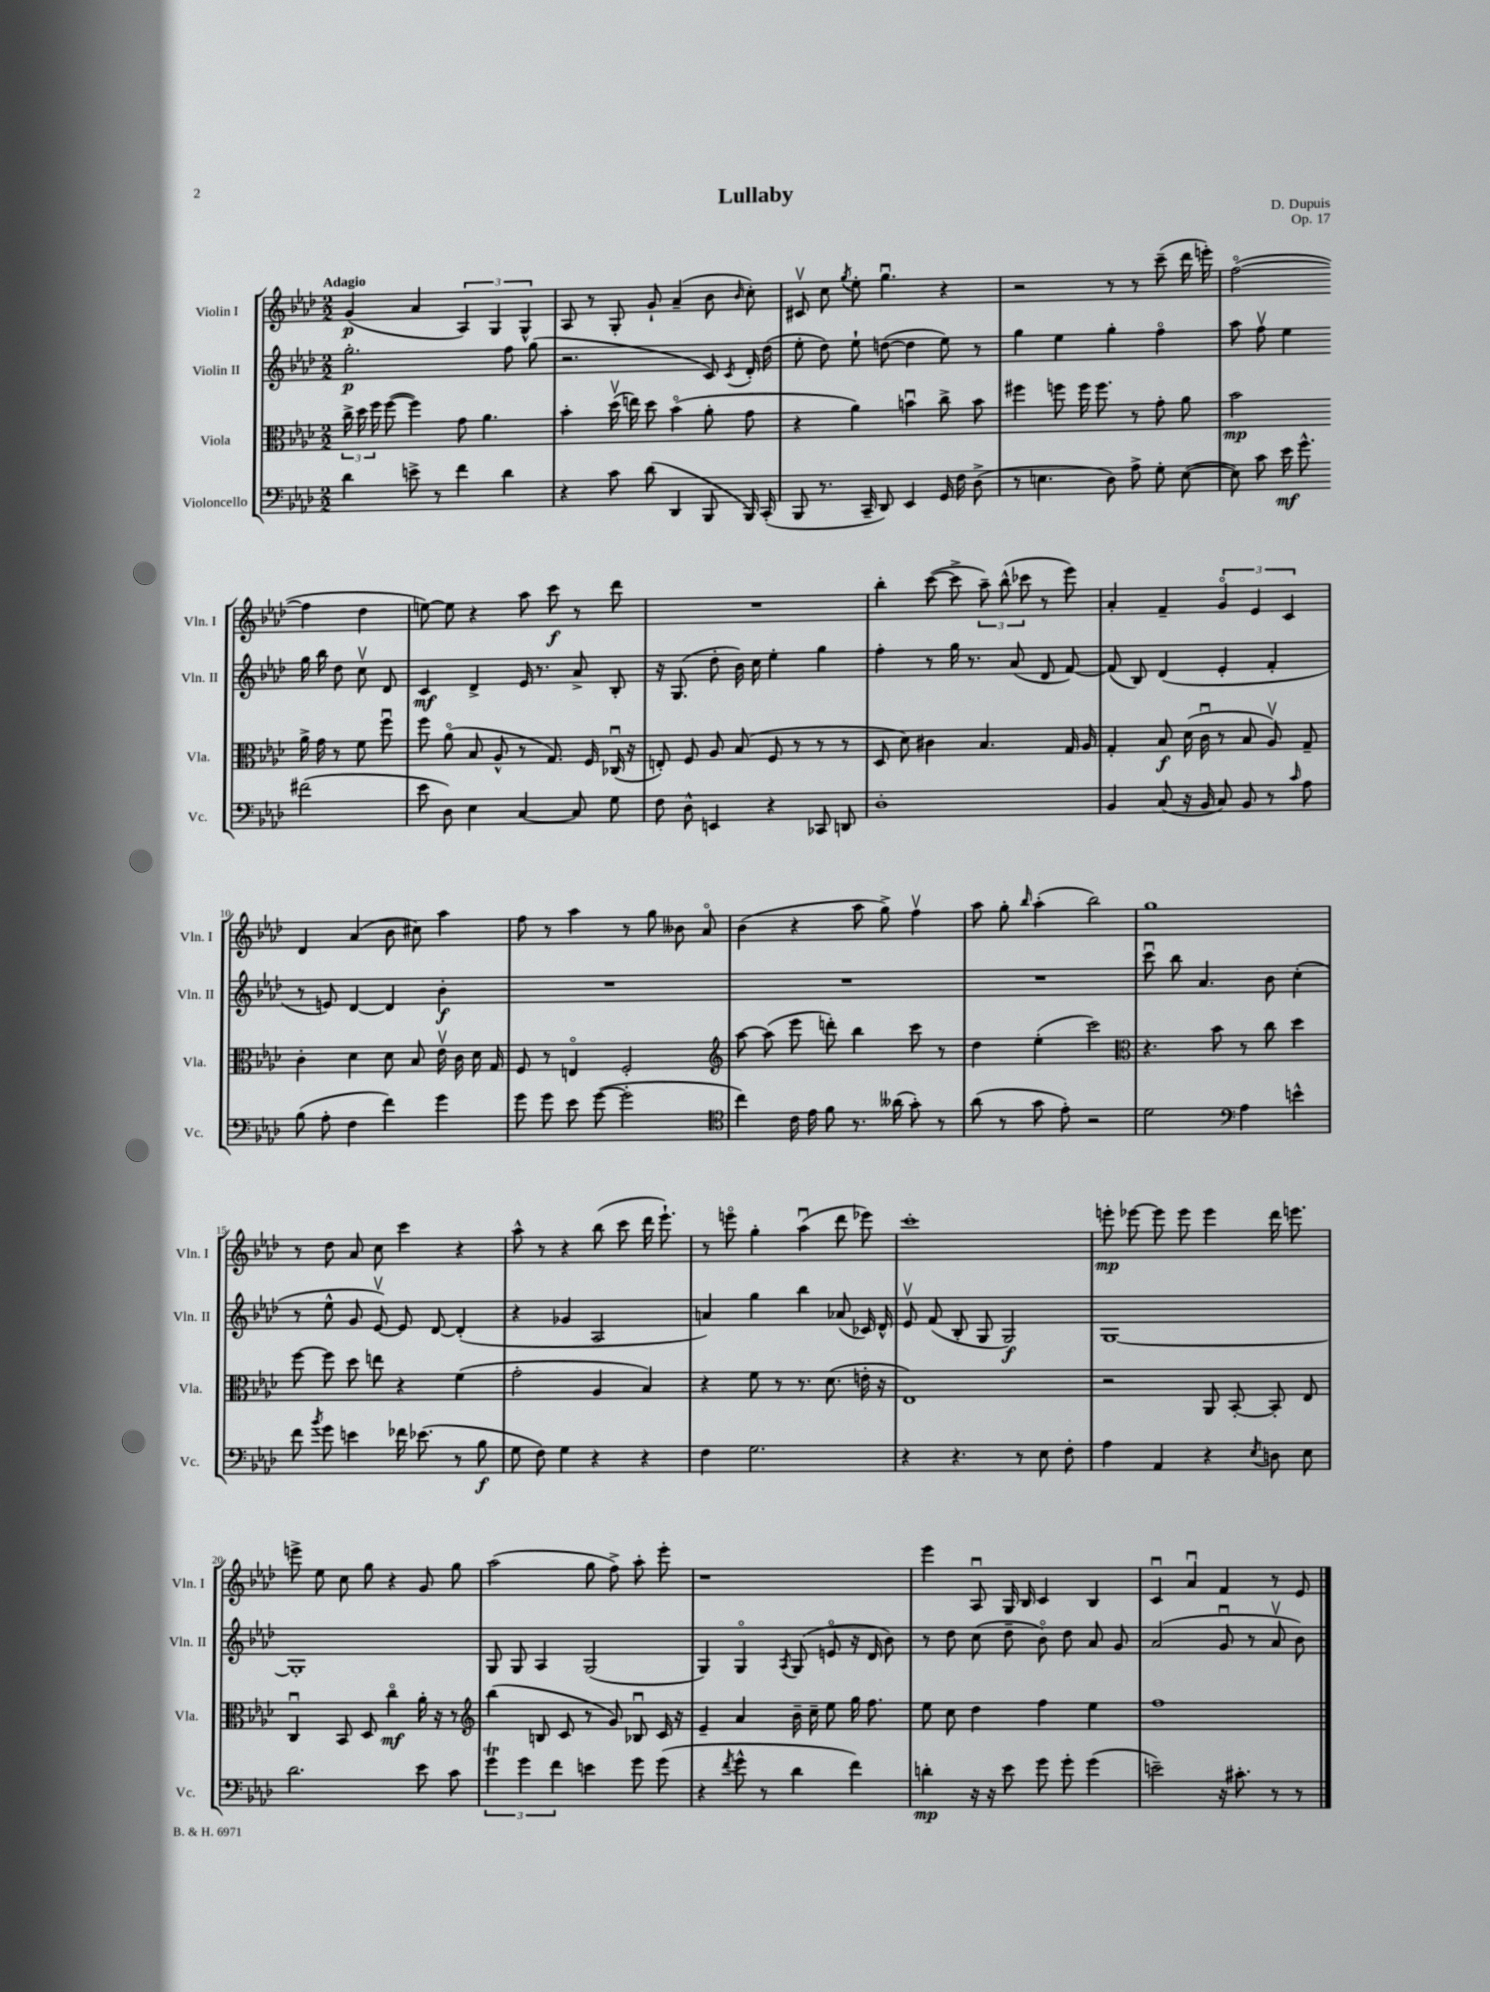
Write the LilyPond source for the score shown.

\header { title = "Lullaby" composer = "D. Dupuis" opus = "Op. 17" }
<<
\new StaffGroup <<
\new Staff = "s0" \with { instrumentName = "Violin I" shortInstrumentName = "Vln. I" } {
    \clef treble \key aes \major \numericTimeSignature \time 2/2 \tempo "Adagio"
    \autoBeamOff g'4\p( aes'4 \tuplet 3/2 { aes4) g4 g4-^ } |
    aes8 r8 g8-. g'8-! aes'4--( bes'8 \grace { bes'16 } c''8-.) |
    cis'8\upbow c''8 \acciaccatura { g''8 } ees''8-. g''4.\downbow r4 |
    r2 r8 r8 c'''8--( des'''16 e'''16-.) |
    f''2~\flageolet( f''4 des''4 |
    e''8~) e''8 r4 aes''8 c'''8\f r8 des'''8 |
    R1 |
    bes''4-. c'''8~( c'''8-> \tuplet 3/2 { aes''8--) bes''8-^( ces'''8 } r8 ees'''8) |
    aes'4-. f'4-- \tuplet 3/2 { g'4\flageolet ees'4 c'4 } |
    des'4 aes'4( bes'8 cis''8) aes''4 |
    f''8 r8 aes''4 r8 g''8 beses'8 aes'8\flageolet |
    bes'4( r4 aes''8 g''8->) f''4\upbow |
    aes''8 g''8-. \grace { bes''16 } aes''4-.( bes''2) |
    g''1 |
    r8 des''8 aes'8 c''8 c'''4 r4 |
    aes''8-^ r8 r4 bes''8( c'''8 des'''16 ees'''8.-!) |
    r8 e'''8\flageolet g''4-. aes''4\downbow( des'''8 ees'''8) |
    c'''1-. |
    e'''8-.\mp ees'''8~ ees'''8 ees'''8 ees'''4 des'''16 e'''8. |
    e'''8-> ees''8 c''8 g''8 r4 g'8 g''8 |
    aes''2( g''8 f''8->) aes''8-. ees'''8-. |
    r1 |
    ees'''4 aes8\downbow g16 bes16 c'4 bes4 |
    c'4\downbow aes'4\downbow f'4 r8 ees'8 \bar "|." |
}
\new Staff = "s1" \with { instrumentName = "Violin II" shortInstrumentName = "Vln. II" } {
    \clef treble \key aes \major \numericTimeSignature \time 2/2
    \autoBeamOff g''2.-.\p f''8 g''8( |
    r2. c'8) \acciaccatura { c'8 } des'16-. des''16( |
    ees''8-. des''8) ees''8-! d''8~( d''4 ees''8) r8 |
    g''4 ees''4 g''4-. f''4\flageolet |
    aes''8 f''8\upbow ees''4 g''16 bes''16 des''8 c''8\upbow des'8 |
    c'4\mf des'4-> ees'16 r8. aes'8-> bes8-. |
    r16 g8.( des''8-. bes'16) c''16 ees''4-. g''4 |
    f''4-. r8 g''16 r8. aes'8( des'8 f'8~) |
    f'8( bes8) des'4( ees'4-. f'4-. |
    r8 e'8) des'4~ des'4 bes'4-.\f |
    R1 |
    R1 |
    R1 |
    c'''8\downbow bes''8 aes'4. bes'8 c''4-.( |
    r8 ees''8-^ g'8 ees'8~\upbow) ees'8 des'8~ des'4-.( |
    r4 ges'4 aes2 |
    a'4) g''4 bes''4 aes'8( ces'16) des'16-^ |
    ees'8\upbow f'8( bes8-. g8 g2\f) |
    g1~ |
    g1-. |
    g8 g8 aes4 g2( |
    g4) g4\flageolet \acciaccatura { aes8 } g8( e'8\flageolet r16 des'16 bes'8) |
    r8 des''8 c''8( des''8-- bes'8\flageolet) des''8 aes'8 g'8 |
    aes'2( g'8\downbow r8 aes'8\upbow bes'8) \bar "|." |
}
\new Staff = "s2" \with { instrumentName = "Viola" shortInstrumentName = "Vla." } {
    \clef alto \key aes \major \numericTimeSignature \time 2/2
    \autoBeamOff \tuplet 3/2 { c''16-> des''16 f''16 } f''8~( f''4) g'8 aes'4. |
    bes'4-. des''16\upbow( e''16) des''8 bes'4\flageolet( aes'8-. g'8 |
    r4 aes'4) b'4\downbow c''8-> b'8 |
    fis''4 f''8 f''16 f''8. r8 g'8-. aes'8 |
    bes'2\mp aes'16-> g'16 r8 f'8 f''8\downbow |
    f''8 aes'8\flageolet( bes8 aes8-^ r8 g8.) f16 ces16\downbow( r16 |
    e8-.) f8 aes8 bes8( f8 r8 r8 r8 |
    des8 des'8) cis'4 bes4. g16 aes16 |
    g4-. bes8\f des'16( c'16\downbow r8 bes8 aes8\upbow) g8-- |
    c'4-. des'4 des'8 bes8 ees'16\upbow c'16 des'16 g16 |
    f8 r8 e4\flageolet f2-. |
    \clef treble aes''8~ aes''8( ees'''8 d'''8-.) bes''4 c'''8 r8 |
    des''4 ees''4-.( c'''2) |
    \clef alto r4. bes'8 r8 c''8 des''4 |
    f''8~ f''8 des''8 e''8 r4 f'4( |
    g'2-. aes4 bes4) |
    r4 f'8 r8 r8. des'8.( e'16-. r16 |
    ees1) |
    r2 aes,8 bes,8~-. bes,8-. ees8 |
    c4\downbow bes,8 des8 c''4\flageolet\mf aes'16-. r16 r8 |
    \clef treble bes''4( b8 c'8 r8 g'8) bes8\downbow c'16 r16 |
    ees'4-- aes'4 bes'16-- c''16-- ees''8 g''16 f''8. |
    ees''8 c''8 des''4 f''4 ees''4 |
    f''1 \bar "|." |
}
\new Staff = "s3" \with { instrumentName = "Violoncello" shortInstrumentName = "Vc." } {
    \clef bass \key aes \major \numericTimeSignature \time 2/2
    \autoBeamOff des'4 e'8-> r8 f'4 des'4 |
    r4 c'8 des'8( des,4 bes,,8 bes,,16) c,16-.( |
    bes,,8 r8. c,16-- des,8) ees,4 g,16 f16 des8->( |
    r8 e4. des8) aes8-> g8-. e8~( |
    e8) c'8 ees'16\mf g'8.-^ fis'2( |
    ees'8 des8) ees4 c4~ c8 g8 |
    f8 des8-^ e,4 r4 ces,8 d,8 |
    des1-. |
    bes,4 c8( r16 bes,16 c8) bes,8 r8 \grace { c'16 } aes8 |
    bes8( aes8-. f4 f'4) g'4 |
    g'8 g'8 ees'8 g'8~( g'2-. |
    \clef tenor c''4) c'16 ees'16 f'8 r8. aeses'16( g'8-.) r8 |
    aes'8( r8 g'8 ees'8-.) r2 |
    des'2 \clef bass aes4 e'4-^ |
    f'8 \acciaccatura { bes'8 } g'8 e'4 fes'16 ees'8.( r8 bes8\f |
    g8 f8) g4 r4 r4 |
    f4 g2. |
    r4 r4. r8 ees8 f8-. |
    aes4 aes,4 r4 \acciaccatura { ees8 } d8 ees8 |
    des'2. ees'8 c'8 |
    \tuplet 3/2 { g'4\trill g'4 f'4 } e'4 g'8 g'8( |
    r4 \acciaccatura { f'8 } g'8-^ r8 des'4 f'4) |
    d'4-.\mp r16 r16 ees'8 g'8 g'8-. g'4( |
    e'2--) r16 cis'8.-. r8 r8 \bar "|." |
}
>>
>>
